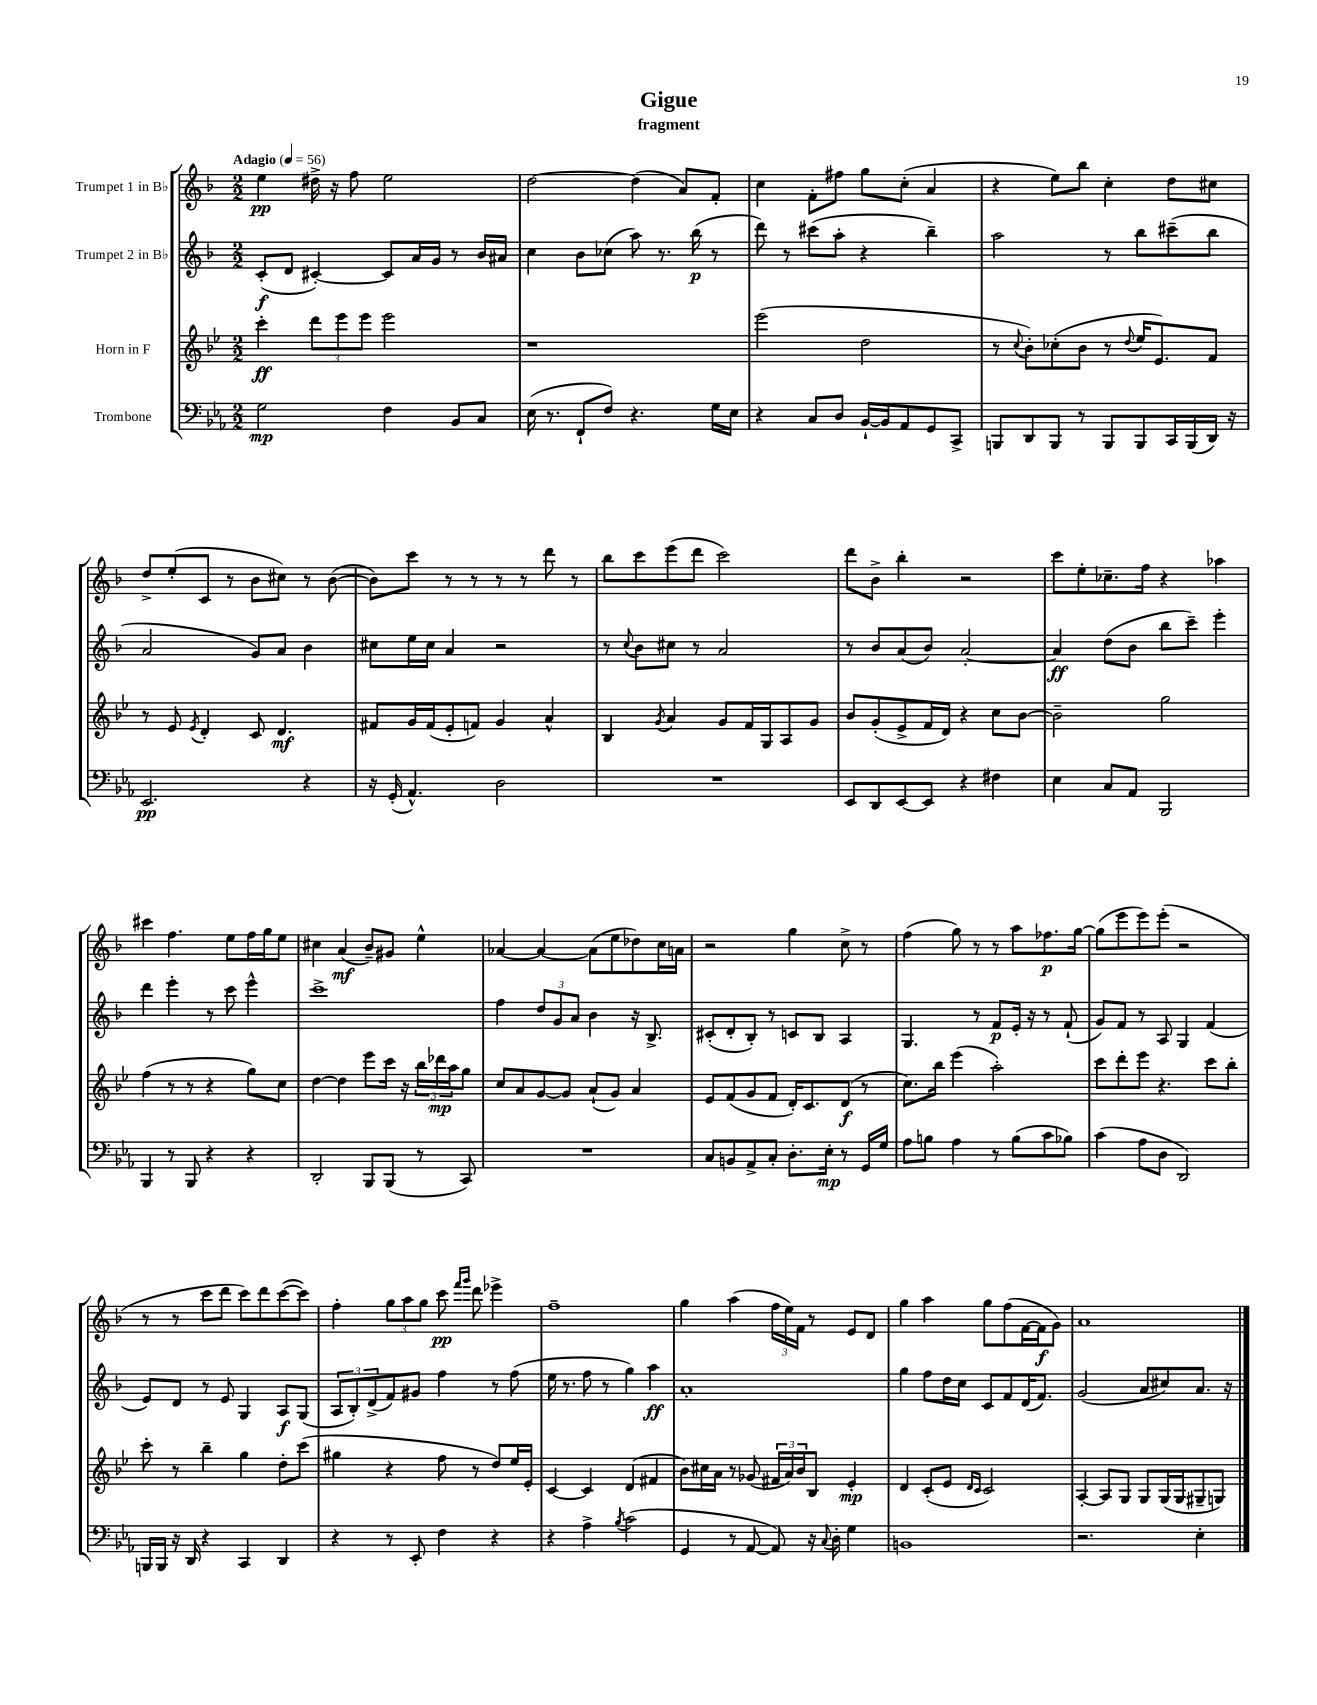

**kern	**kern	**kern	**kern
*staff4	*staff3	*staff2	*staff1
*clefF4	*clefG2	*clefG2	*clefG2
*k[b-e-a-]	*k[b-e-]	*k[b-]	*k[b-]
*M2/2	*M2/2	*M2/2	*M2/2
*MM56	*MM56	*MM56	*MM56
2G	4ccc'	(8c'	4ee
.	.	8d	.
.	12ddd	[4c#')	16dd#^
.	.	.	16r
.	12eee-	.	.
.	.	.	8ff
.	12eee-	.	.
4F	2eee-	8c#]	2ee
.	.	16a	.
.	.	16g	.
8BB-	.	8r	.
8C	.	16b-	.
.	.	16a#	.
=	=	=	=
(16E-	1r	4cc	[2dd
8.r	.	.	.
8FF`	.	8b-	.
8F)	.	(8cc-	.
4.r	.	8aa)	(4dd]
.	.	8.r	.
.	.	.	8a)
.	.	(16bb-	.
16G	.	8r	8f'
16E-	.	.	.
=	=	=	=
4r	(2eee-	8ddd)	4cc
.	.	8r	.
8C	.	(8ccc#	8f'
8D	.	8aa'	8ff#
[16BB-`	2dd	4r	8gg
16BB-]	.	.	.
8AA-	.	.	(8cc'
8GG	.	4bb-~)	4a
8CC^	.	.	.
=	=	=	=
8BBB	8r	2aa	4r
.	8qqcc	.	.
8DD	8b-')	.	.
8BBB	(8cc-'	.	8ee)
8r	8b-	.	8bb-
8BBB	8r	8r	4cc'
.	8qqdd	.	.
8BBB	16ee-	8bb-	.
.	8.e-)	.	.
16CC	.	(8ccc#~	8dd
(16BBB	.	.	.
16DD)	8f	8bb-	8cc#
16r	.	.	.
=	=	=	=
2.EE-	8r	2a	8dd^
.	8e-	.	(8ee'
.	8qe-	.	.
.	4d'	.	8c
.	.	.	8r
.	8c	8g)	8b-
.	4.d	8a	8cc#)
4r	.	4b-	8r
.	.	.	([8b-
=	=	=	=
16r	8f#	8cc#	8b-])
(16GG'	.	.	.
4.AA-^^)	16g	16ee	8ccc
.	(16f#	16cc#	.
.	8e-'	4a	8r
.	8f)	.	8r
2D	4g	2r	8r
.	.	.	8r
.	4a^^	.	8ddd
.	.	.	8r
=	=	=	=
1r	4B-	8r	8bb-
.	.	8qqcc	.
.	.	8b-	8ccc
.	8qg	.	.
.	4a	8cc#	(8eee
.	.	8r	8ddd
.	8g	2a	2ccc)
.	16f	.	.
.	16G	.	.
.	8A	.	.
.	8g	.	.
=	=	=	=
8EE-	8b-	8r	8ddd
8DD	(8g'	8b-	8b-^
[8EE-	8e-^	(8a	4bb-'
8EE-]	16f	8b-)	.
.	16d)	.	.
4r	4r	[2a'	2r
4F#	8cc	.	.
.	[8b-	.	.
=	=	=	=
4E-	2b-~]	4a]	8ccc
.	.	.	8ee'
8C	.	(8dd	8.cc-~
8AA-	.	8b-	.
.	.	.	16ff
2BBB-	2gg	8bb-	4r
.	.	8ccc~)	.
.	.	4eee'	4aa-
=	=	=	=
4BBB-	(4ff	4ddd	4ccc#
8r	8r	4eee'	4.ff
8BBB-	8r	.	.
4r	4r	8r	.
.	.	8ccc	8ee
4r	8gg)	4eee^^	16ff
.	.	.	16gg
.	8cc	.	8ee
=	=	=	=
2DD'	[4dd	1ccc^	4cc#
.	4dd]	.	(4a
8BBB-	8eee-	.	8b-~)
(8BBB-	16ccc	.	8g#
.	16r	.	.
8r	24bb-	.	4ee^^
.	24ddd-	.	.
.	24aa	.	.
8CC)	8gg	.	.
=	=	=	=
1r	8cc	4ff	[4a-
.	8a	.	.
.	[8g	12dd	4a-_
.	.	12g	.
.	8g]	.	.
.	.	12a	.
.	(8a`	4b-	(8a-]
.	8g)	.	8ee
.	4a	16r	8dd-)
.	.	8.B-^	.
.	.	.	16cc
.	.	.	16a
=	=	=	=
8C	8e-	(8c#'	2r
8BB	(8f	8d'	.
8AA-^	8g	8B-')	.
8C'	8f	8r	.
8.D'	16d')	8c	4gg
.	8.c	.	.
.	.	8B-	.
16E-'	.	.	.
8r	(8d	4A	8cc^
16GG	8r	.	8r
16G	.	.	.
=	=	=	=
8A-	8.cc)	4.G	(4ff
8B	.	.	.
.	16bb-	.	.
4A-	(4eee-	.	8gg)
.	.	8r	8r
8r	2aa')	8f	8r
(8B	.	16e'	8aa
.	.	16r	.
8c	.	8r	8.ff-
8B-)	.	(8f`	.
.	.	.	[16gg
=	=	=	=
(4c	8ccc	8g)	(8gg]
.	8ddd'	8f	8eee
8A-	8eee-	8r	8eee)
8D	4.r	8A	(8eee'
2DD)	.	4G	2r
.	8ccc	(4f	.
.	8bb-'	.	.
=	=	=	=
16BBB	8ccc'	8e)	8r
16BBB	.	.	.
16r	8r	8d	8r
16DD	.	.	.
4r	4bb-~	8r	8ccc
.	.	8e	8ddd
4CC	4gg	4G	8ccc)
.	.	.	8ddd
4DD	8dd'	8A	([8ccc
.	(8ccc	(8G	8ccc])
=	=	=	=
4r	4gg#	12A	4ff'
.	.	12B-')	.
.	.	(12d^	.
8r	4r	8f)	12gg
.	.	.	12aa
8EE-'	.	8g#	.
.	.	.	12gg
4F	8ff	4ff	8ccc
.	.	.	16qqfff
.	.	.	16qqggg
.	8r	.	8ddd
4r	8dd)	8r	4eee-^
.	16ee-	(8ff	.
.	16e-'	.	.
=	=	=	=
4r	[4c	16ee	1ff~
.	.	8.r	.
4A-^	4c]	8ff	.
.	.	8r	.
8qB-	.	.	.
(2c	(4d	4gg)	.
.	4f#	4aa	.
=	=	=	=
4GG	8b-)	1a'	4gg
.	16cc#	.	.
.	16a	.	.
8r	8r	.	(4aa
[8AA-	(8g-	.	.
8AA-])	24f#	.	24ff
.	24a)	.	24ee)
.	24b-	.	24f
16r	8B-	.	8r
8qqC	.	.	.
16D'	.	.	.
4G	4e-'	.	8e
.	.	.	8d
=	=	=	=
1BB	4d	4gg	4gg
.	(8c'	8ff	4aa
.	8e-	16dd	.
.	.	16cc	.
.	16qqd	.	.
.	16qqc	.	.
.	2c)	8c	8gg
.	.	8f	(8ff
.	.	(16d	[16f
.	.	8.f)	16f]
.	.	.	8g)
=	=	=	=
2.r	[4A'	(2g	1a
.	8A]	.	.
.	8G	.	.
.	8G	8a	.
.	(16G	8cc#)	.
.	16G	.	.
4E-'	8G#~	8.a	.
.	8G)	.	.
.	.	16r	.
==	==	==	==
*-	*-	*-	*-
